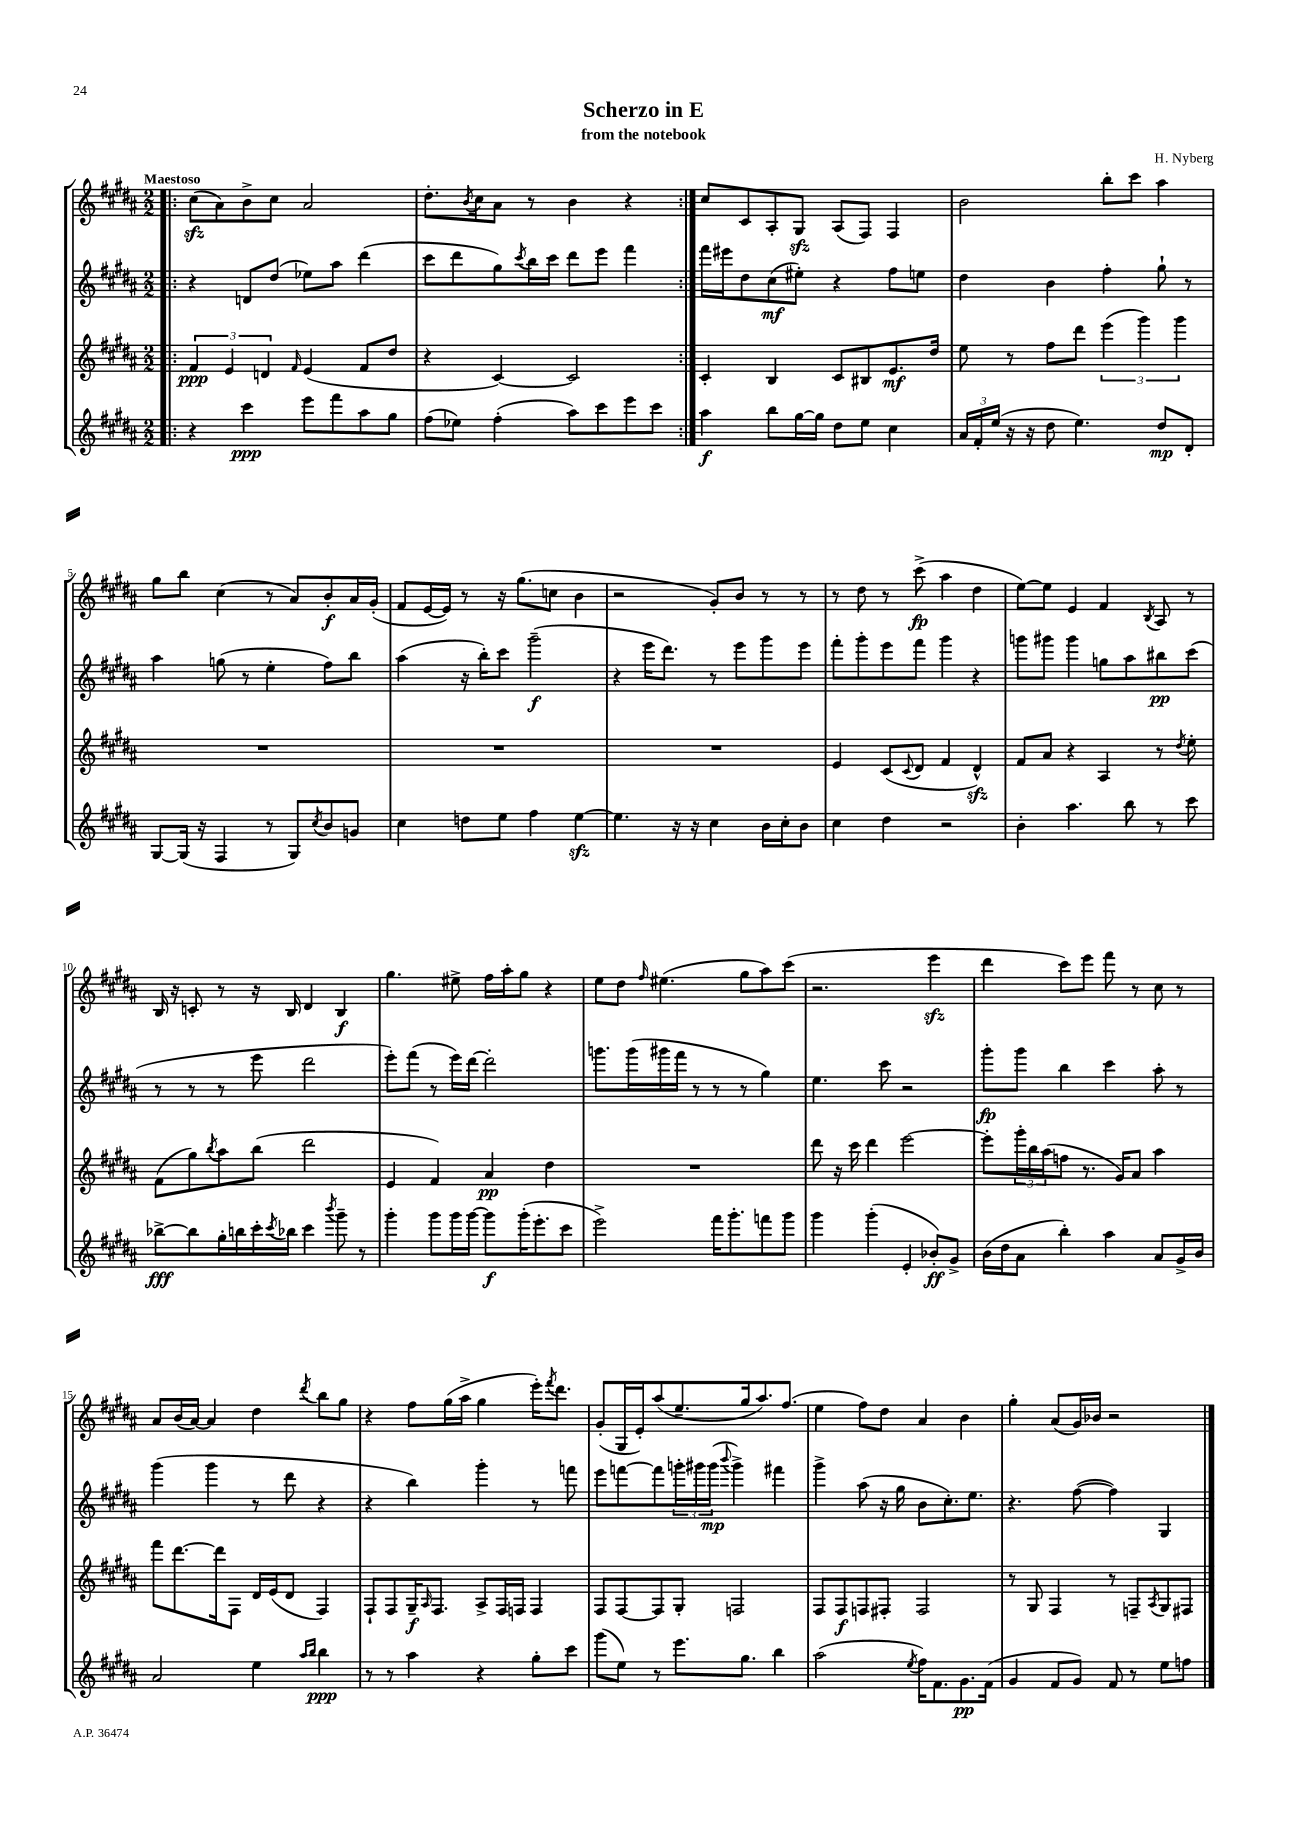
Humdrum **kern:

**kern	**kern	**kern	**kern
*staff4	*staff3	*staff2	*staff1
*clefG2	*clefG2	*clefG2	*clefG2
*k[f#c#g#d#a#]	*k[f#c#g#d#a#]	*k[f#c#g#d#a#]	*k[f#c#g#d#a#]
*M2/2	*M2/2	*M2/2	*M2/2
=!|:	=!|:	=!|:	=!|:
4r	6f#	4r	(8cc#
.	.	.	8a#)
.	6e	.	.
4ccc#	.	8d	8b^
.	6d	.	.
.	.	(8dd#	8cc#
.	16qqf#	.	.
8eee	(4e	8ee-)	2a#
8fff#	.	8aa#	.
8aa#	8f#	(4ddd#	.
8gg#	8dd#	.	.
=	=	=	=
(8ff#	4r	8ccc#	8.dd#'
8ee-)	.	8ddd#	.
.	.	.	8qb
.	.	.	16cc#
(4ff#'	[4c#)	8gg#)	8a#
.	.	8qccc#	.
.	.	16bb	8r
.	.	16ccc#	.
8aa#)	2c#]	8ddd#	4b
8ccc#	.	8eee	.
8eee	.	4fff#	4r
8ccc#	.	.	.
=:|!	=:|!	=:|!	=:|!
4aa#	4c#'	16fff#	8cc#
.	.	16eee#	.
.	.	8dd#	8c#
8bb	4B	(8cc#	8A#'
[16gg#	.	8ee#')	8G#
16gg#]	.	.	.
8dd#	8c#	4r	(8A#
8ee	8B#	.	8F#)
4cc#	8.e	8ff#	4F#
.	.	8ee	.
.	16dd#	.	.
=	=	=	=
24a#	8ee	4dd#	2b
24f#'	.	.	.
(24ee	.	.	.
16r	8r	.	.
16r	.	.	.
8dd#	8ff#	4b	.
4.ee)	8ddd#	.	.
.	(6eee	4ff#'	8bb'
.	.	.	8ccc#
.	6ggg#)	.	.
8dd#	.	8gg#`	4aa#
.	6ggg#	.	.
8d#'	.	8r	.
=	=	=	=
[8G#	1r	4aa#	8gg#
(16G#]	.	.	8bb
16r	.	.	.
4F#	.	(8gg	(4cc#
.	.	8r	.
8r	.	4ee'	8r
8G#)	.	.	8a#)
8qcc#	.	.	.
8b	.	8ff#)	8b'
8g	.	8bb	16a#
.	.	.	(16g#'
=	=	=	=
4cc#	1r	(4aa#	8f#
.	.	.	[16e
.	.	.	16e])
8dd	.	16r	8r
.	.	16bb')	.
8ee	.	8ccc#	16r
.	.	.	(8.gg#
4ff#	.	(2ggg#~	.
.	.	.	8cc
[4ee	.	.	4b
=	=	=	=
4.ee]	1r	4r	2r
.	.	16eee	.
.	.	8.ddd#)	.
16r	.	.	.
16r	.	.	.
4cc#	.	8r	8g#')
.	.	8eee	8b
16b	.	8ggg#	8r
16cc#'	.	.	.
8b	.	8eee	8r
=	=	=	=
4cc#	4e	8fff#'	8r
.	.	8ggg#'	8dd#
4dd#	(8c#	8eee	8r
.	8qqc#	.	.
.	8d#	8fff#	(8ccc#^
2r	4f#	4ggg#	4aa#
.	4d#^^)	4r	4dd#
=	=	=	=
4b'	8f#	8ggg	[8ee)
.	8a#	8ggg#	8ee]
4.aa#	4r	4ggg#	4e
.	4A#	8gg	4f#
8bb	.	8aa#	.
.	.	.	8qB
8r	8r	8bb#	8A#
.	8qdd#	.	.
8ccc#	8ee'	(8ccc#	8r
=	=	=	=
[8bb-^	(8f#	8r	16B
.	.	.	16r
8bb-]	8gg#)	8r	8c'
.	8qbb	.	.
16gg#'	8aa#	8r	8r
16bb	.	.	.
16ccc#'	(8bb	8eee	16r
8qccc#	.	.	.
16bb-	.	.	16B
4ccc#	2ddd#	2ddd#	4d#
8qbbb	.	.	.
8ggg#~	.	.	4B
8r	.	.	.
=	=	=	=
4ggg#'	4e	8eee')	4.gg#
.	.	(8fff#	.
8ggg#	4f#)	8r	.
16ggg#	.	16eee)	8ee#^
[16ggg#	.	[16ddd#	.
8ggg#]	4a#	2ddd#']	16ff#
.	.	.	16aa#'
(16ggg#'	.	.	8gg#
8.eee'	.	.	.
.	4dd#	.	4r
8ccc#	.	.	.
=	=	=	=
2eee^)	1r	8.ggg	8ee
.	.	.	8dd#
.	.	(16ggg	.
.	.	.	16qqff#
.	.	16ggg#	(4.ee#
.	.	16fff#	.
.	.	8r	.
16fff#	.	8r	.
8.ggg#'	.	.	.
.	.	8r	8gg#
8fff	.	4gg#)	8aa#)
8ggg#	.	.	(8ccc#
=	=	=	=
4ggg#	8ddd#	4.ee	2.r
.	16r	.	.
.	16ccc#	.	.
(4ggg#'	4ddd#	.	.
.	.	8ccc#	.
4e'	[2eee	2r	.
8b-')	.	.	4eee
8g#^	.	.	.
=	=	=	=
(16b	8eee']	8ggg#'	4ddd#
16dd#	.	.	.
8a#	24ggg#'	8ggg#	.
.	24bb	.	.
.	(24aa#	.	.
4bb')	8ff	4bb	8ccc#)
.	8.r	.	8eee
4aa#	.	4ccc#	8fff#
.	16g#)	.	.
.	8a#	.	8r
8a#	4aa#	8aa#'	8cc#
16g#^	.	8r	8r
16b	.	.	.
=	=	=	=
2a#	8fff#	(4ggg#	8a#
.	[8.ddd#	.	(16b
.	.	.	[16a#)
.	.	4ggg#	4a#]
.	16ddd#]	.	.
.	8F#	.	.
4ee	16d#	8r	4dd#
.	(16e	.	.
.	8d#	8ddd#	.
16qqaa#	.	.	.
16qqbb	.	.	8qddd#
4bb	4F#)	4r	8bb
.	.	.	8gg#
=	=	=	=
8r	8F#`	4r	4r
8r	8F#	.	.
4aa#	16G#~	4bb)	8ff#
.	16qqA#	.	.
.	8.F#	.	.
.	.	.	(16gg#
.	.	.	16aa#^
4r	8A#^	4ggg#'	4gg#
.	16F#	.	.
.	16F	.	.
8gg#'	4F	8r	16eee')
.	.	.	8qfff#
.	.	.	8.ddd#
8ccc#	.	8fff	.
=	=	=	=
(8ggg#	8F#	8eee	(8g#'
8ee)	[8F#	[8fff	16G#
.	.	.	16e')
8r	8F#]	8fff]	(8aa#
8.eee	8G#'	24ggg'	8.ee~
.	.	24ggg#	.
.	.	(24ggg#	.
.	.	8qqbbb	.
.	2F	4ggg#^)	.
8.gg#	.	.	16gg#
.	.	.	8.aa#)
4bb	.	4fff#	.
.	.	.	(8.ff#
=	=	=	=
(2aa#	8F#	4ggg#^	4ee
.	8F#	.	.
.	8F	(8aa#	8ff#)
.	8F#'	16r	8dd#
.	.	16gg#	.
8qee	.	.	.
16ff#)	2F#	8b	4a#
8.f#	.	.	.
.	.	8.cc#')	.
8.g#	.	.	4b
.	.	8.ee	.
(16f#	.	.	.
=	=	=	=
4g#	8r	4.r	4gg#'
.	8G#	.	.
8f#	4F#	.	(8a#
8g#)	.	([8ff#	16g#)
.	.	.	16b-
8f#	8r	4ff#])	2r
8r	8F~	.	.
.	8qA#	.	.
8ee	8G#	4G#	.
8ff	8F#	.	.
==	==	==	==
*-	*-	*-	*-
